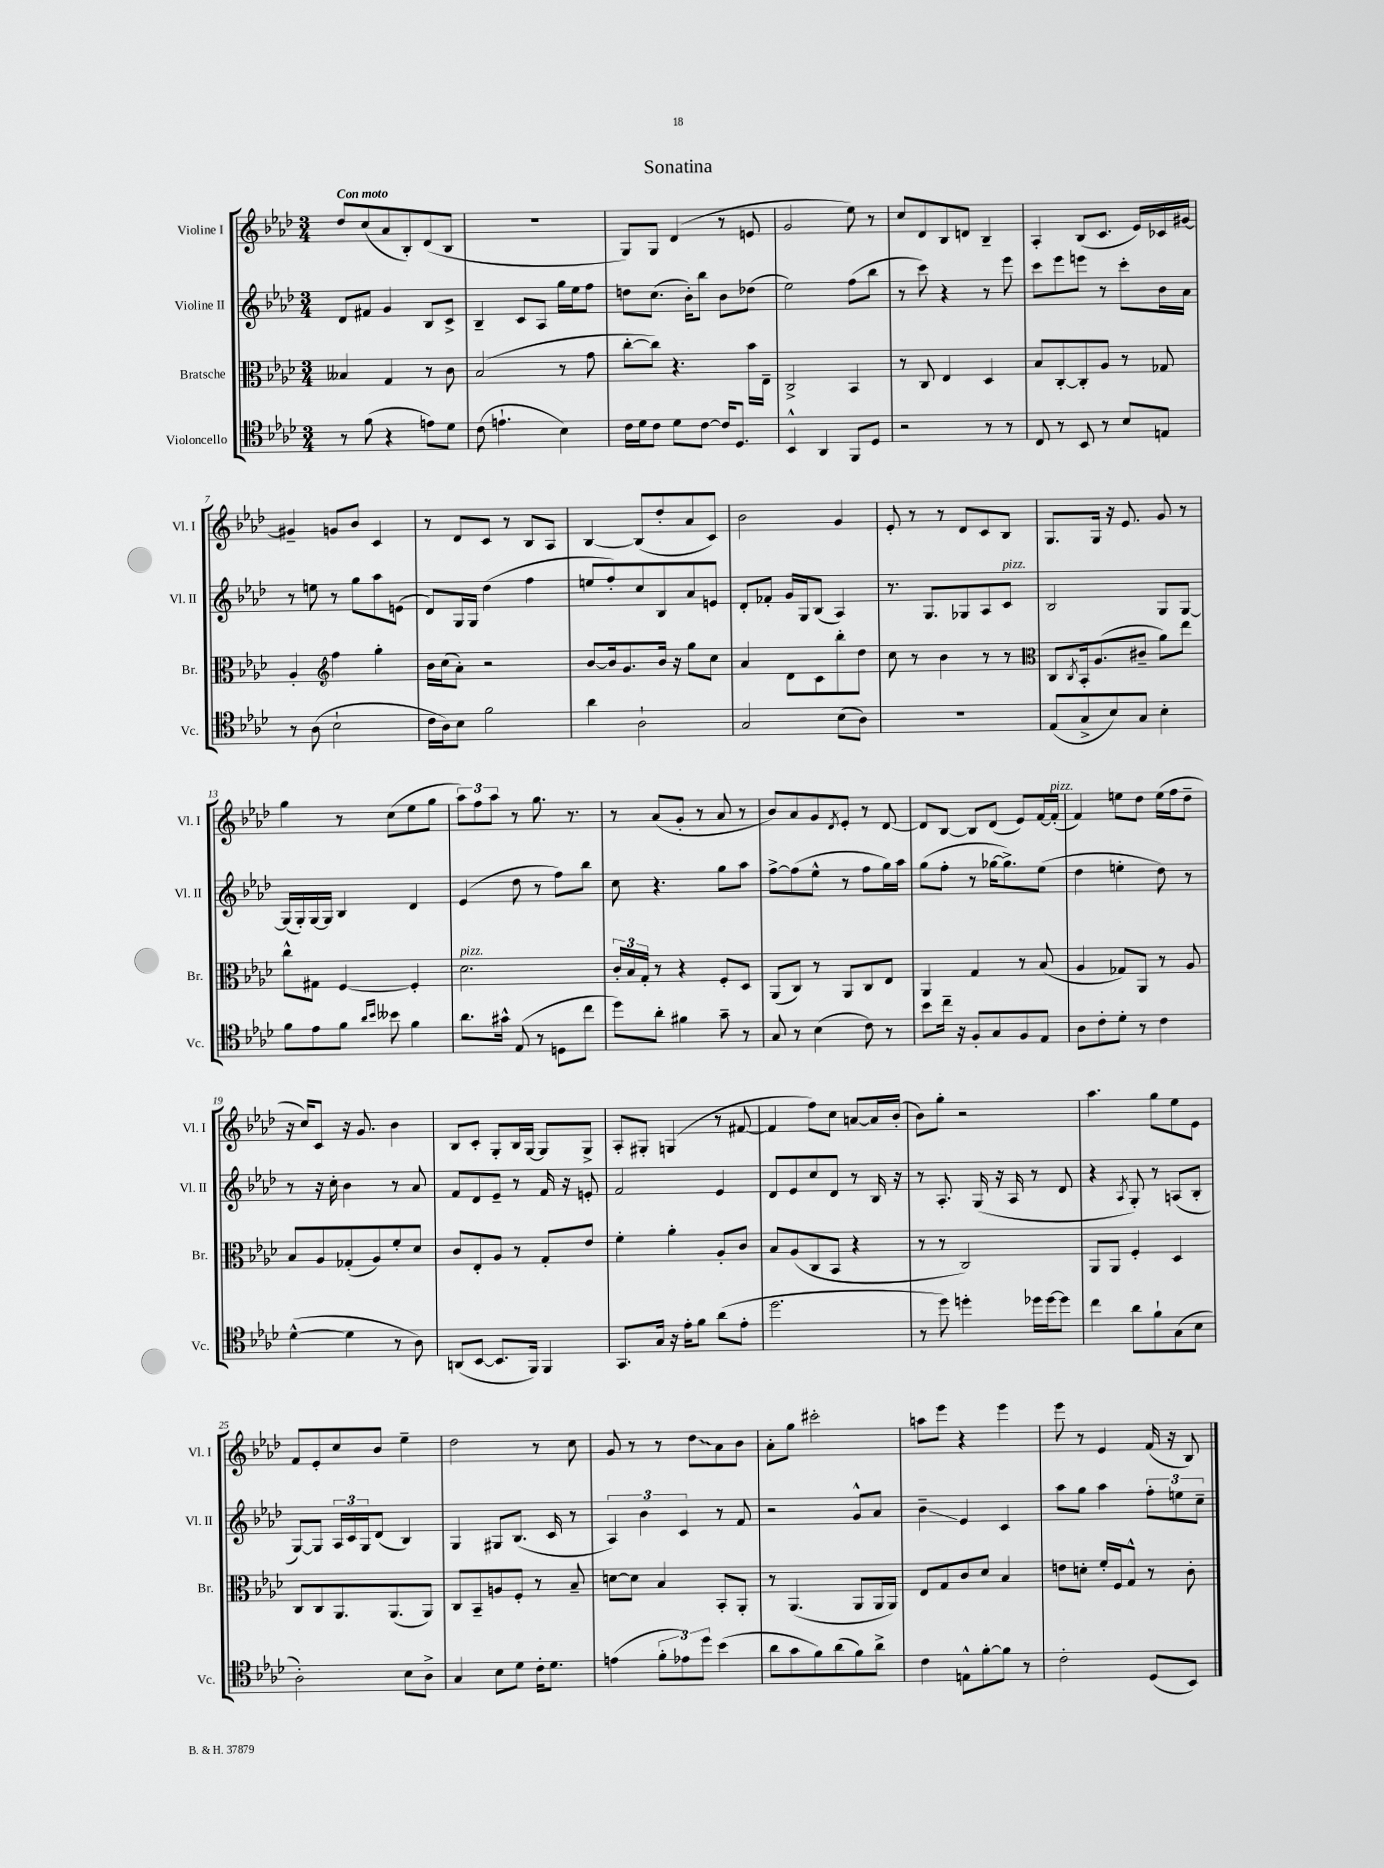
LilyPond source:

\header { title = "Sonatina" }
<<
\new StaffGroup <<
\new Staff = "s0" \with { instrumentName = "Violine I" shortInstrumentName = "Vl. I" } {
    \clef treble \key aes \major \numericTimeSignature \time 3/4 \tempo "Con moto"
    des''8 c''8( aes'8 bes8-.) des'8( bes8 |
    R2. |
    g8) g8 des'4( r8 e'8 |
    g'2 ees''8) r8 |
    c''8 des'8 bes8 d'8 bes4-- |
    aes4-. bes8( c'8. ees'16) ces'16 gis'16~ |
    gis'4-- g'8 bes'8 c'4 |
    r8 des'8 c'8 r8 bes8 aes8 |
    bes4~ bes8( des''8-. aes'8 c'8) |
    bes'2 g'4 |
    ees'8-. r8 r8 des'8 c'8 bes8 |
    g8. g16 r16 ees'8. g'8 r8 |
    g''4 r8 c''8( ees''8 g''8 |
    \tuplet 3/2 { aes''8) f''8 aes''8 } r8 g''8. r8. |
    r8 aes'8( g'8-. r8 aes'8 r8 |
    bes'8) aes'8 g'8 \acciaccatura { des'8 } ees'8-. r8 des'8~ |
    des'8 bes8~ bes8 des'8( ees'8) f'16~ f'16-.^\markup { \italic "pizz." }( |
    f'4) e''8 des''8 e''16( f''16 des''8-- |
    r16 c''16) c'8 r16 g'8. bes'4 |
    bes8 c'8-. g8-. bes16 g16~ g8 g8-> |
    aes8-. gis8-. g4( r8 fis'8~ |
    fis'4 f''8) c''8 a'8~ a'16 bes'16-.( |
    bes'8) g''8-. r2 |
    aes''4. g''8 ees''8 ees'8 |
    f'8 ees'8-. c''8 bes'8 ees''4-- |
    des''2 r8 c''8 |
    g'8 r8 r8 \once \override Glissando.style = #'zigzag des''8\glissando aes'8 bes'8 |
    aes'8-. g''8 cis'''2-. |
    a''8 ees'''8 r4 ees'''4 |
    ees'''8 r8 ees'4 f'16( r16 bes8) \bar "|." |
}
\new Staff = "s1" \with { instrumentName = "Violine II" shortInstrumentName = "Vl. II" } {
    \clef treble \key aes \major \numericTimeSignature \time 3/4
    des'8 fis'8 g'4 bes8 c'8-> |
    bes4-- c'8 aes8 g''16 ees''16 f''8 |
    d''8 c''8.( bes'16-.) bes''8 bes'8 des''8( |
    ees''2) f''8( bes''8 |
    r8 c'''8) r4 r8 ees'''8 |
    c'''8 ees'''8 e'''8 r8 c'''8-. bes'16 aes'16 |
    r8 e''8 r8 g''8 aes''8 e'8( |
    des'8) g16 g16 des''4( f''4 |
    e''8 f''8-.) c''8 bes8 aes'8 e'8 |
    des'8-. fes'8-. g'16 g16 bes8( aes4) |
    r8. g8. ges8 aes8 c'8^\markup { \italic "pizz." } |
    bes2 g8 g8~ |
    g16( g16-.) g16~ g16 bes4 des'4 |
    ees'4( des''8 r8 f''8) bes''8 |
    c''8 r4. g''8 aes''8 |
    f''8~-> f''8( ees''8-^ r8 f''8 g''16) aes''16 |
    g''8( f''8-. r8 ges''16~ ges''8.->) ees''8( |
    des''4 e''4-. des''8) r8 |
    r8 r16 c''16-. bes'4 r8 aes'8 |
    f'8 des'8 ees'8-- r8 f'16 r16 e'8-. |
    f'2 ees'4 |
    des'8 ees'8 c''8 des'8 r8 bes16 r16 |
    r8 aes8.-. g16( r16 aes16 r8 des'8 |
    r4 \acciaccatura { aes8 } g8-.) r8 a8( bes8-. |
    g8~) g8 \tuplet 3/2 { aes16 c'16 g16 } des'8( bes4) |
    g4 gis8 bes8.( c'16 r8 |
    \tuplet 3/2 { aes4) bes'4 c'4 } r8 f'8 |
    r2 g'8-^ aes'8 |
    bes'4--\glissando ees'4 c'4 |
    aes''8 g''8 aes''4 \tuplet 3/2 { f''8-. e''8 c''8-- } \bar "|." |
}
\new Staff = "s2" \with { instrumentName = "Bratsche" shortInstrumentName = "Br." } {
    \clef alto \key aes \major \numericTimeSignature \time 3/4
    beses4 g4 r8 c'8 |
    bes2( r8 g'8 |
    c''8~-. c''8) r4. bes'16 ees16-- |
    c2-> bes,4 |
    r8 c8 ees4 des4 |
    bes8 c8~-. c8-. aes8 r8 ges8 |
    aes4-. \clef treble f''4 g''4-. |
    bes'16 c''16( aes'8-.) r2 |
    bes'8~ bes'16 g'8. bes'16 r16 g''8 c''8 |
    aes'4 des'8 c'8 bes''8-. des''8 |
    c''8 r8 bes'4 r8 r8 |
    \clef alto c8 \acciaccatura { c8 } bes,16-. aes8.( cis'8-- aes'8) ees''8 |
    c''8-^ gis8 f4~ f4-. |
    des'2.^\markup { \italic "pizz." } |
    \tuplet 3/2 { c'16-. bes16 g16-. } r8 r4 f8-. des8 |
    aes,8( c8) r8 aes,8 c8 ees8 |
    aes,4 g4 r8 bes8( |
    aes4 ges8) aes,8 r8 aes8 |
    bes8 aes8 ges8-.( aes8) f'8-. des'8 |
    c'8 ees8-. aes8 r8 g8-. ees'8 |
    f'4-. aes'4-. aes8-. c'8 |
    bes8 aes8( c8 bes,8 r4 |
    r8 r8 c2) |
    aes,8 aes,8 f4-. des4 |
    c8 c8 aes,8. aes,8.( aes,8) |
    c8 bes,8-- a8 f8-. r8 bes8-- |
    d'8~ d'8 bes4 bes,8-. aes,8-. |
    r8 aes,4.( aes,8 aes,16 aes,16) |
    ees8 g8 c'8 des'8 bes4 |
    e'8 d'8-. f'16-. f16 g8-^ r8 c'8-. \bar "|." |
}
\new Staff = "s3" \with { instrumentName = "Violoncello" shortInstrumentName = "Vc." } {
    \clef tenor \key aes \major \numericTimeSignature \time 3/4
    r8 f'8( r4 e'8) des'8 |
    c'8( e'4.-! bes4) |
    c'16 des'16 c'8 des'8 c'8~ c'16 des8. |
    bes,4-^ aes,4 f,8 des8 |
    r2 r8 r8 |
    c8 r8 bes,8 r8 bes8 e8 |
    r8 aes8( bes2-! |
    c'16 aes16) bes8 f'2 |
    aes'4 aes2-! |
    g2 bes8( aes8) |
    R2. |
    ees8( g8-> bes8) g8 bes4-. |
    f'8 ees'8 f'8 \grace { aes'16 bes'16 } beses'8 f'4 |
    aes'8. gis'16-^ ees8( r8 d8 c''8 |
    des''8) aes'8-. fis'4 g'8-- r8 |
    g8 r8 bes4( c'8) r8 |
    bes'8 c''16-- r16 f8-. g8 f8 ees8 |
    aes8 c'8-. des'8-. r8 c'4 |
    des'4~-^( des'4 r8 aes8) |
    a,8( bes,8~ bes,8. f,16) f,4 |
    g,8. g16 r16 ees'16-. f'8 aes'8( ees'8-. |
    des''2. |
    r8 des''8) d''4-. des''16 des''16~ des''8 |
    c''4 aes'8 f'8-! g8( bes8 |
    aes2-.) bes8 aes8-> |
    g4 bes8 des'8 c'16-. des'8. |
    e'4( \tuplet 3/2 { f'8-. ees'8) des''8 } bes'4( |
    aes'8 g'8 f'8) aes'8( f'8) aes'8-> |
    c'4 e8-^ f'8~-. f'8 r8 |
    c'2-. des8( bes,8) \bar "|." |
}
>>
>>
